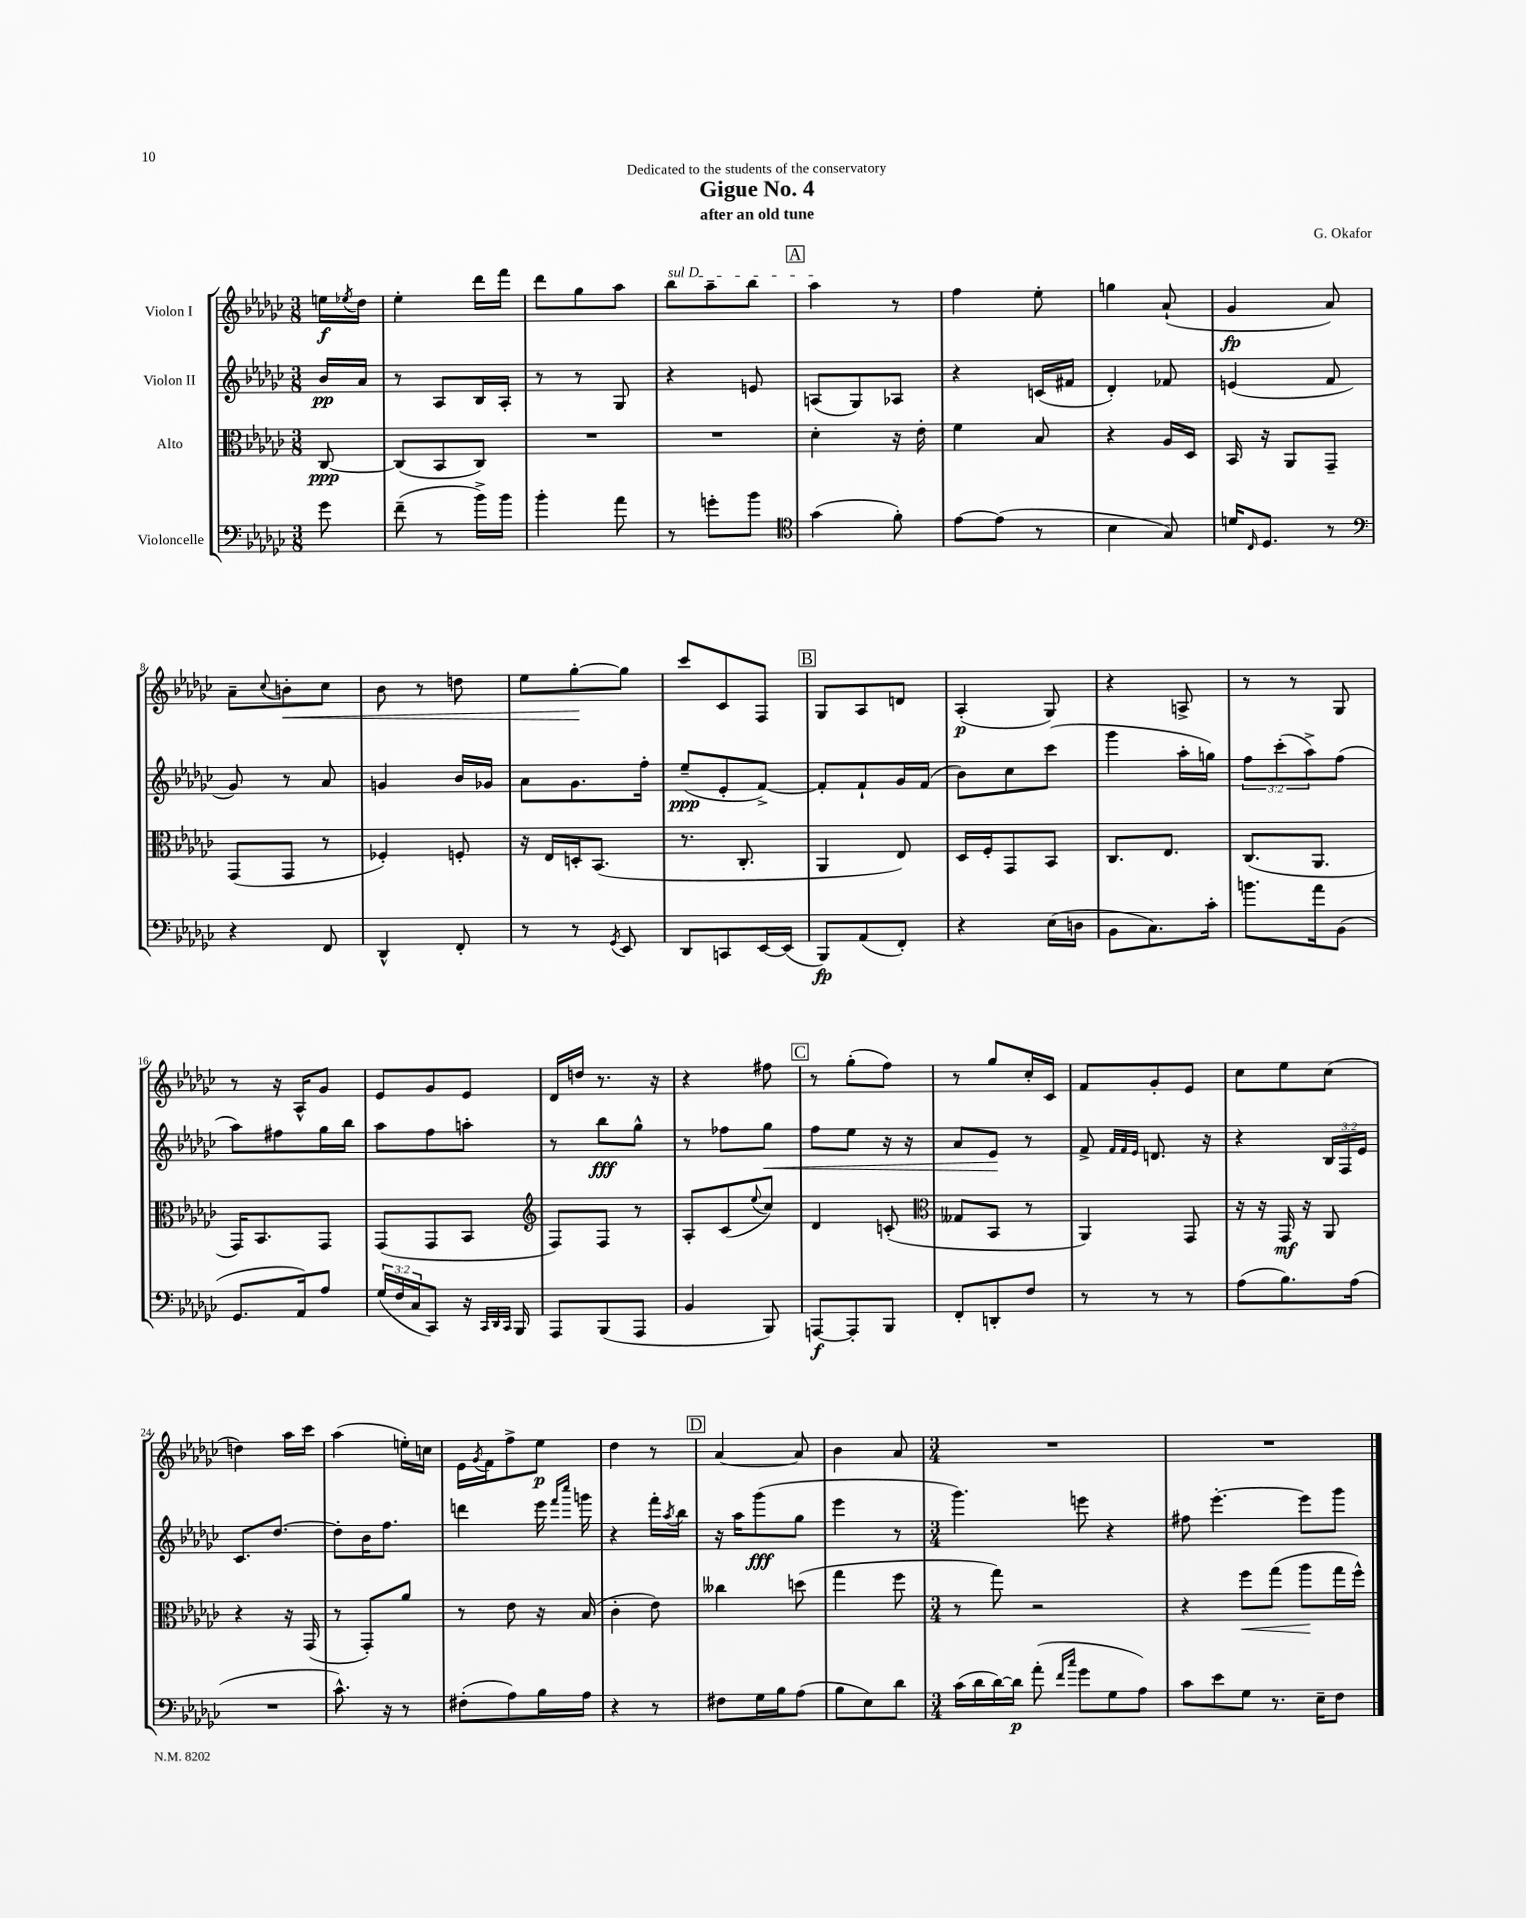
\header { title = "Gigue No. 4" composer = "G. Okafor" subtitle = "after an old tune" dedication = "Dedicated to the students of the conservatory" }
<<
\new StaffGroup <<
\new Staff = "s0" \with { instrumentName = "Violon I" } {
    \clef treble \key ges \major \numericTimeSignature \time 3/8 \partial 8
    e''16\f \acciaccatura { ees''8 } des''16 |
    ees''4-. des'''16 f'''16 |
    des'''8 ges''8 aes''8 |
    \once \override TextSpanner.bound-details.left.text = \markup { \italic "sul D" } bes''8\startTextSpan aes''8-- bes''8 |
    \mark \markup { \box "A" } aes''4\stopTextSpan r8 |
    f''4 ees''8-. |
    g''4 aes'8-!( |
    ges'4\fp aes'8) |
    aes'8-- \appoggiatura { ces''8 } b'8-.\< ces''8 |
    bes'8 r8 d''8 |
    ees''8 ges''8~-.\! ges''8 |
    ces'''8 ces'8 f8 |
    \mark \markup { \box "B" } ges8 aes8 d'8 |
    aes4-.\p( ges8) |
    r4 a8-> |
    r8 r8 ges8 |
    r8 r16 aes16-^ ges'8 |
    ees'8 ges'8 ees'8 |
    des'16 d''16 r8. r16 |
    r4 fis''8 |
    \mark \markup { \box "C" } r8 ges''8-.( f''8) |
    r8 ges''8 ces''16-. ces'16 |
    f'8 ges'8-. ees'8 |
    ces''8 ees''8 ces''8( |
    d''4) aes''16 ces'''16 |
    aes''4( e''16-.) c''16 |
    ees'16 \acciaccatura { ges'8 } f'16 f''8-> ees''8\p |
    des''4 r8 |
    \mark \markup { \box "D" } aes'4~ aes'8 |
    bes'4 aes'8 |
    \numericTimeSignature \time 3/4 R2. |
    R2. \bar "|." |
}
\new Staff = "s1" \with { instrumentName = "Violon II" } {
    \clef treble \key ges \major \numericTimeSignature \time 3/8 \override Staff.TupletNumber.text = #tuplet-number::calc-fraction-text \partial 8
    bes'16\pp aes'16 |
    r8 aes8 bes16 aes16-. |
    r8 r8 ges8 |
    r4 e'8 |
    \mark \markup { \box "A" } a8( ges8) aes8 |
    r4 c'16( fis'16 |
    des'4-.) fes'8 |
    e'4( f'8 |
    ges'8) r8 aes'8 |
    g'4 bes'16 ges'16 |
    aes'8 ges'8. f''16-. |
    ees''8--\ppp( ees'8-. f'8~->) |
    \mark \markup { \box "B" } f'8-. f'8-! ges'16 f'16( |
    bes'8) ces''8 ces'''8( |
    ges'''4 aes''16-. g''16) |
    \tuplet 3/2 { f''8 ces'''8-.( aes''8->) } f''8( |
    aes''8) fis''8 ges''16 bes''16 |
    aes''8 f''8 a''8-. |
    r8 bes''8\fff ges''8-^ |
    r8 fes''8 ges''8\< |
    \mark \markup { \box "C" } f''8 ees''8 r16 r16 |
    aes'8 ees'8\! r8 |
    f'8-> \grace { f'32 f'32 ees'32 } d'8. r16 |
    r4 \tuplet 3/2 { bes16 f16 ees'16 } |
    ces'8. des''8.~ |
    des''8-. bes'16 f''8. |
    d'''4 ees'''16 \grace { f'''16 ces''''16 } g'''16 |
    r4 f'''16-. \acciaccatura { aes''8 } bes''16 |
    \mark \markup { \box "D" } r16 aes''16 ges'''8\fff( ges''8 |
    ees'''4 r8 |
    \numericTimeSignature \time 3/4 ges'''4.) e'''8 r4 |
    fis''8 ees'''4.~-. ees'''8 ges'''8 \bar "|." |
}
\new Staff = "s2" \with { instrumentName = "Alto" } {
    \clef alto \key ges \major \numericTimeSignature \time 3/8 \partial 8
    ces8~\ppp |
    ces8( bes,8 ces8) |
    R4. |
    R4. |
    \mark \markup { \box "A" } des'4-. r16 ees'16-. |
    f'4 bes8 |
    r4 aes16 des16 |
    bes,16 r16 aes,8 ges,8-- |
    ges,8( ges,8 r8 |
    fes4-.) f8-. |
    r16 ees16 d16-. bes,8.( |
    r8. ces8.-. |
    \mark \markup { \box "B" } aes,4 ees8) |
    des16 f16-. ges,8 bes,8 |
    ces8. ees8. |
    ces8.( aes,8. |
    ges,16) bes,8. ges,8 |
    ges,8( ges,8 bes,8 |
    \clef treble f8) f8 r8 |
    aes8-. ces'8( \appoggiatura { ees''8 } ces''8) |
    \mark \markup { \box "C" } des'4 c'8-.( |
    \clef alto geses8 bes,8 r8 |
    aes,4) ges,8 |
    r16 r16 ges,16\mf r16 aes,8 |
    r4 r16 ges,16( |
    r8 ges,8-.) aes'8 |
    r8 ees'8 r16 bes16( |
    ces'4-. ees'8) |
    \mark \markup { \box "D" } ceses''4 d''8( |
    ges''4 f''8 |
    \numericTimeSignature \time 3/4 r8 ges''8) r2 |
    r4 f''8\< ges''8( aes''8\! ges''16 f''16-^) \bar "|." |
}
\new Staff = "s3" \with { instrumentName = "Violoncelle" } {
    \clef bass \key ges \major \numericTimeSignature \time 3/8 \override Staff.TupletNumber.text = #tuplet-number::calc-fraction-text \partial 8
    ges'8 |
    f'8--( r8 bes'16->) bes'16 |
    bes'4-. aes'8 |
    r8 g'8-. bes'8 |
    \mark \markup { \box "A" } \clef tenor ges'4( f'8-.) |
    ees'8~ ees'8( r8 |
    bes4 ges8) |
    d'16 \grace { ces16 } des8. r8 |
    \clef bass r4 f,8 |
    des,4-^ f,8-. |
    r8 r8 \acciaccatura { ges,8 } ees,8 |
    des,8 c,8 ees,16~ ees,16( |
    \mark \markup { \box "B" } bes,,8\fp) aes,8( f,8-.) |
    r4 ees16( d16 |
    bes,8 ces8.) ces'16-. |
    b'8. aes'16 bes,8( |
    ges,8. aes,16) aes8 |
    \tuplet 3/2 { ges16( f16 ces16 } ces,8) r16 \grace { ces,32 des,32 ces,32 } bes,,16 |
    aes,,8 bes,,8( aes,,8 |
    bes,4 bes,,8) |
    \mark \markup { \box "C" } a,,8~\f a,,8-. bes,,8 |
    f,8-. d,8-. f8 |
    r8 r8 r8 |
    aes8( bes8.) aes16( |
    R4. |
    ces'8.-^) r16 r8 |
    fis8-.( aes8) bes16 aes16 |
    r4 r8 |
    \mark \markup { \box "D" } fis8 ges16 bes16 aes8( |
    bes8 ees8) des'8 |
    \numericTimeSignature \time 3/4 ces'16( des'16 des'16~) des'16\p aes'8-.( \grace { f'16 ces''16 } ges'8 ges8 aes8) |
    ces'8 ees'8 ges8 r8. ees16-- f8 \bar "|." |
}
>>
>>
